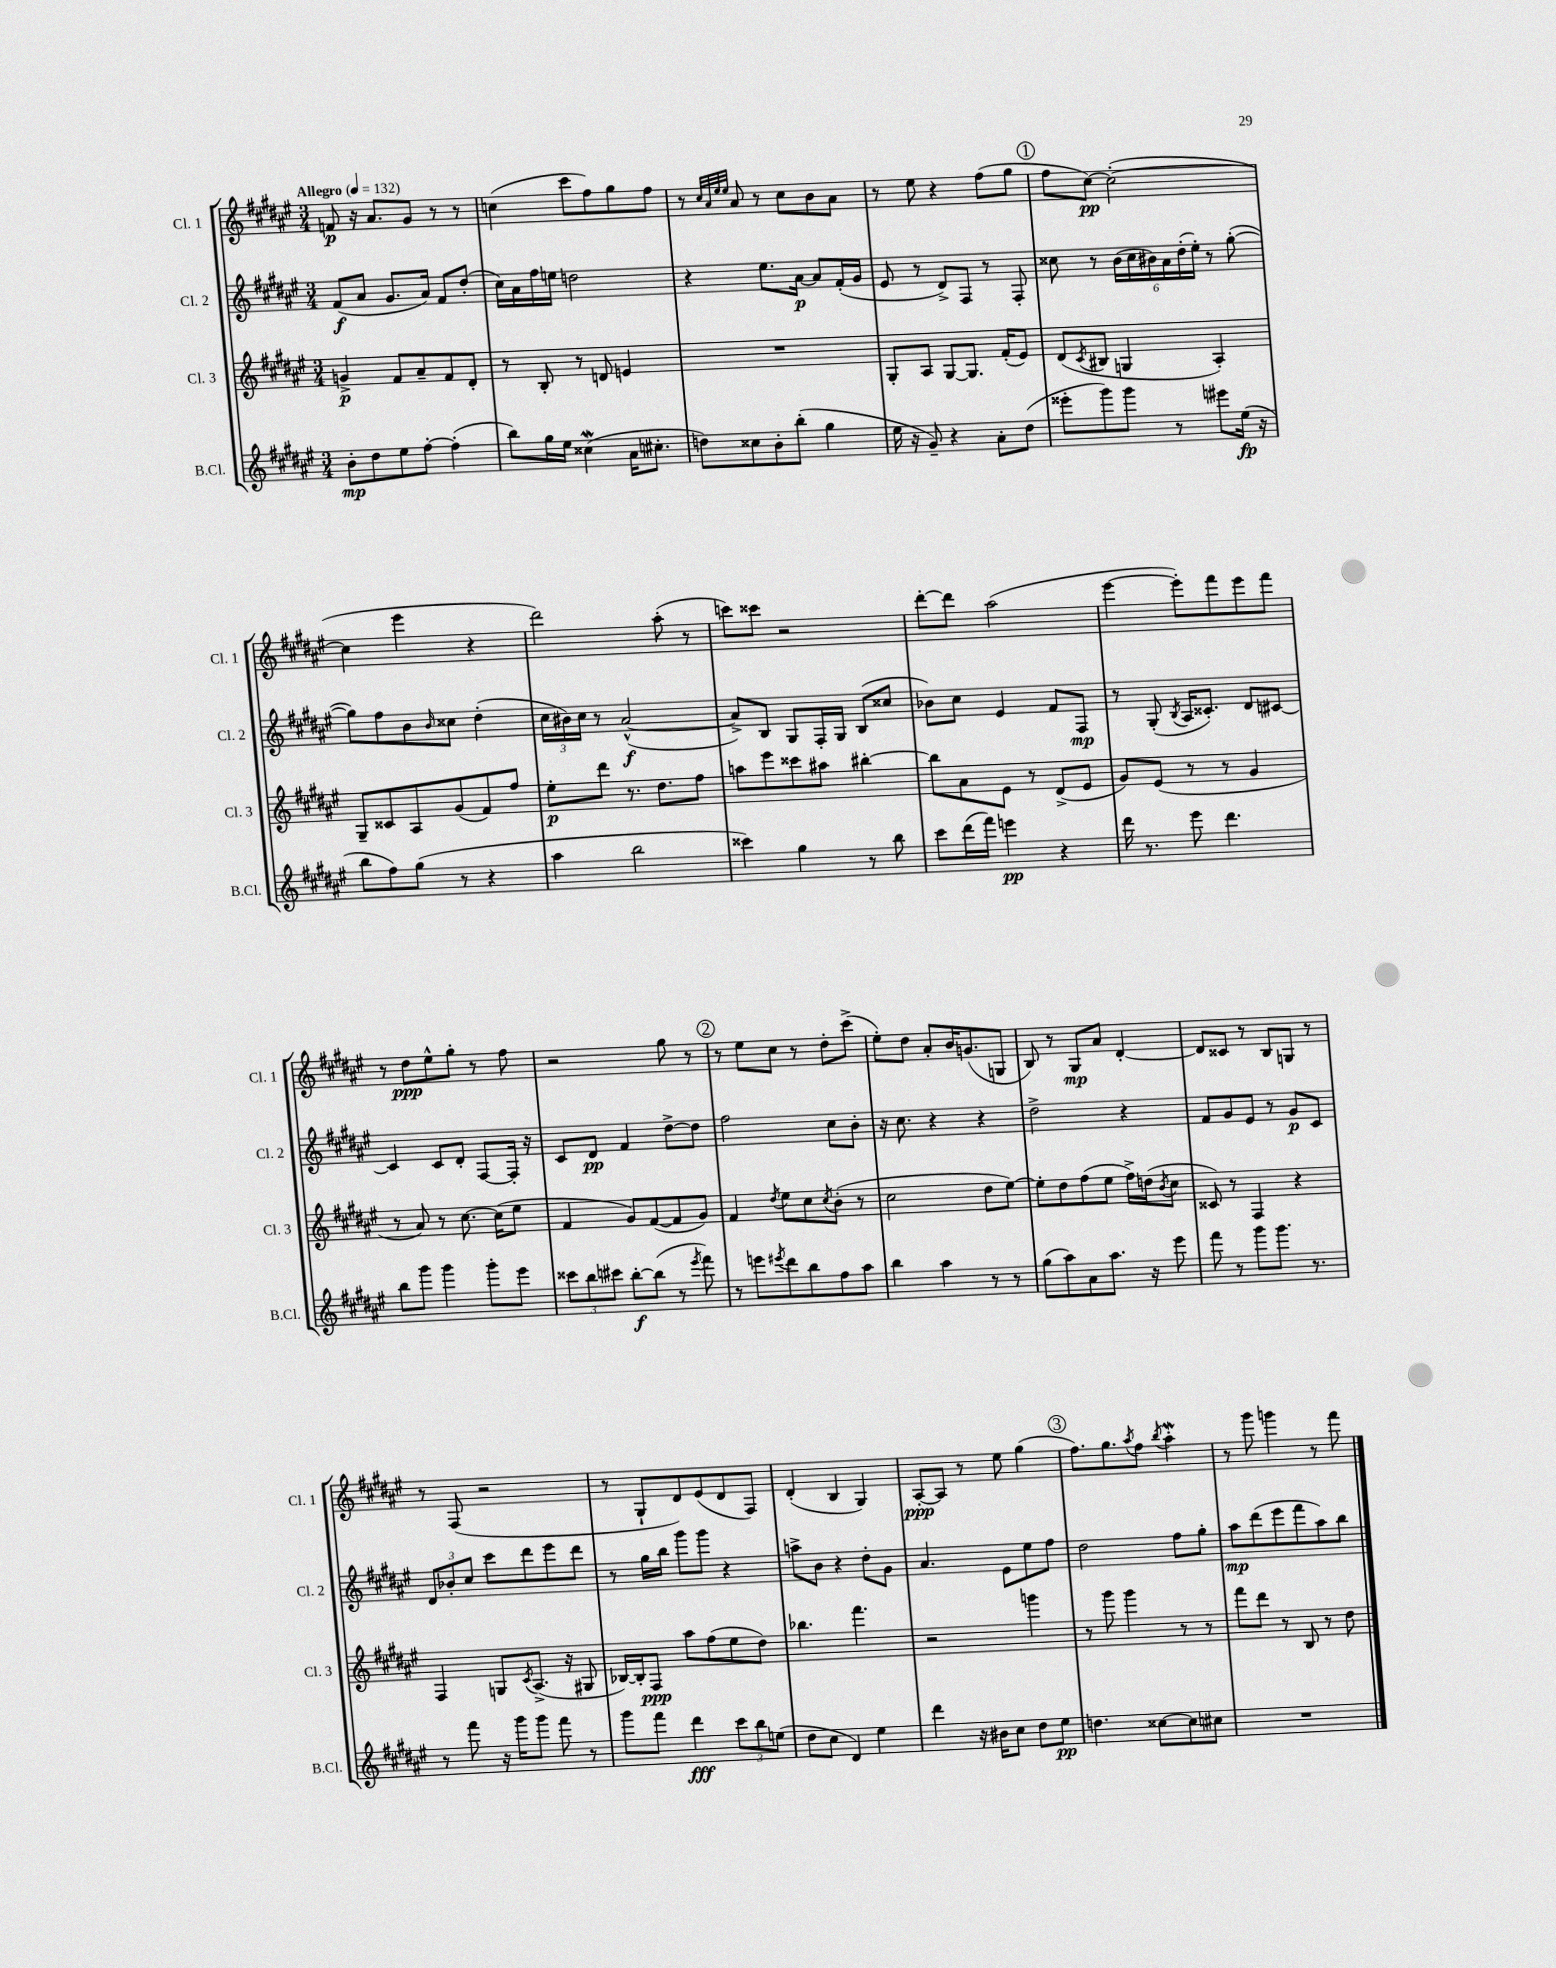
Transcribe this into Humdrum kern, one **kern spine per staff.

**kern	**dynam	**kern	**dynam	**kern	**dynam	**kern	**dynam
*part4	*part4	*part3	*part3	*part2	*part2	*part1	*part1
*staff4	*staff4	*staff3	*staff3	*staff2	*staff2	*staff1	*staff1
*I"B.Cl.	*	*I"Cl. 3	*	*I"Cl. 2	*	*I"Cl. 1	*
*I'B.Cl.	*	*I'Cl. 3	*	*I'Cl. 2	*	*I'Cl. 1	*
*clefG2	*	*clefG2	*	*clefG2	*	*clefG2	*
*k[f#c#g#d#a#e#]	*	*k[f#c#g#d#a#e#]	*	*k[f#c#g#d#a#e#]	*	*k[f#c#g#d#a#e#]	*
*M3/4	*	*M3/4	*	*M3/4	*	*M3/4	*
*MM132	*	*MM132	*	*MM132	*	*MM132	*
=1	=1	=1	=1	=1	=1	=1	=1
!	!	!	!	!	!	!LO:TX:a:B:t=Allegro	!
8b'\L	mp	4gn^/	p	(8f#/L	f	8fn/	p
8dd#\	.	.	.	8a#/J	.	16r	.
.	.	.	.	.	.	8.a#/L	.
8ee#\	.	8f#/L	.	8.g#/L	.	.	.
[8ff#'\J	.	8a#~/	.	.	.	8g#/J	.
.	.	.	.	16a#/Jk)	.	.	.
(4ff#'\]	.	8f#/	.	8f#/L	.	8r	.
.	.	8d#'/J	.	(8dd#'/J	.	8r	.
=2	=2	=2	=2	=2	=2	=2	=2
8bb\L)	.	8r	.	16cc#\LL)	.	(4ccn\	.
.	.	.	.	16a#\	.	.	.
16gg#\L	.	8B'/	.	16ff#\	.	.	.
16ee#\JJ	.	.	.	16een\JJ	.	.	.
(4cc##XW\	.	8r	.	2ddn\	.	8ccc#\L	.
.	.	8dn/	.	.	.	8ff#\)	.
16a#\KL	.	4en/	.	.	.	8gg#\	.
8.cc#X'\J	.	.	.	.	.	.	.
.	.	.	.	.	.	8ff#\J	.
=3	=3	=3	=3	=3	=3	=3	=3
8ddn\L)	.	2.r	.	4r	.	8r	.
.	.	.	.	.	.	32qqcc#/LLL	.
.	.	.	.	.	.	32qqa#/	.
.	.	.	.	.	.	32qqee#/	.
.	.	.	.	.	.	32qqee#/JJJ	.
8cc##X\	.	.	.	.	.	8a#/	.
8b'\	.	.	.	8.ee#\L	.	8r	.
(8bb'\J	.	.	.	.	.	8cc#\L	.
.	.	.	.	[16a#\Jk	p	.	.
4gg#\	.	.	.	8a#/L]	.	8b\	.
.	.	.	.	(16f#'/L	.	8a#\J	.
.	.	.	.	16g#/JJ	.	.	.
=4	=4	=4	=4	=4	=4	=4	=4
16ee#\	.	8G#'/L	.	8e#/	.	8r	.
16r	.	.	.	.	.	.	.
8g#~/)	.	8A#/J	.	8r	.	8ee#\	.
4r	.	[8G#/L	.	8d#^/L)	.	4r	.
.	.	8.G#/J]	.	8F#/J	.	.	.
8a#'\L	.	.	.	8r	.	(8ff#\L	.
.	.	(16f#'/KL	.	.	.	.	.
(8dd#\J	.	8e#/J)	.	8F#'/	.	8gg#\J	.
!!LO:REH:place=s1:t=1
=5	=5	=5	=5	=5	=5	=5	=5
8eee##X'\L	.	(8d#/L	.	8cc##X\	.	8ff#\L	.
.	.	8qc#/	.	.	.	.	.
8ggg#\)	.	8B#X/J	.	8r	.	[8cc#\J)	pp
8ggg#\J	.	4Gn/	.	(24b\LL	.	(2cc#'\_	.
.	.	.	.	24cc##\	.	.	.
.	.	.	.	24b#X\)	.	.	.
8r	.	.	.	24a#\	.	.	.
.	.	.	.	(24dd#'\	.	.	.
.	.	.	.	24ee#'\JJ)	.	.	.
8eee#X\L	.	4A#'/)	.	8r	.	.	.
(16ee#\Jk	fp	.	.	([8gg#'\	.	.	.
16r	.	.	.	.	.	.	.
!!LO:LB:g=z
=6	=6	=6	=6	=6	=6	=6	=6
8bb\L	.	8G#~/L	.	8gg#\L])	.	4cc#\]	.
8ff#\)	.	8c##X/	.	8ff#\	.	.	.
(8gg#\J	.	8A#/	.	8b\	.	4eee#\	.
.	.	.	.	16qqb/	.	.	.
8r	.	(8g#/	.	8cc##X\J	.	.	.
4r	.	8f#/)	.	(4dd#'\	.	4r	.
.	.	8ff#/J	.	.	.	.	.
=7	=7	=7	=7	=7	=7	=7	=7
4aa#\	.	8ee#'\L	p	24cc#\LL	.	2ddd#\)	.
.	.	.	.	24b#X\)	.	.	.
.	.	.	.	24cc#\JJ	.	.	.
.	.	8ddd#\J	.	8r	.	.	.
2bb\	.	8.r	.	([2a#^^/	f	.	.
.	.	8.dd#\L	.	.	.	.	.
.	.	.	.	.	.	(8aa#'\	.
.	.	8ff#\J	.	.	.	8r	.
=8	=8	=8	=8	=8	=8	=8	=8
4ccc##X\)	.	8aan\L	.	8a#^/L])	.	8cccn\L)	.
.	.	8eee#\	.	8B/J	.	8ccc##X\J	.
4gg#\	.	8ccc##X\	.	8G#/L	.	2r	.
.	.	8aa#X\J	.	16F#'/L	.	.	.
.	.	.	.	16G#/JJ	.	.	.
8r	.	[4bb#X'\	.	(8B/L	.	.	.
8bb\	.	.	.	8cc##X/J	.	.	.
=9	=9	=9	=9	=9	=9	=9	=9
8ccc#\L	.	8bb#\L]	.	8b-X\L)	.	[8ddd#'\L	.
(16ddd#\L	.	8a#\	.	8cc#\J	.	8ddd#\J]	.
16fff#\JJ)	.	.	.	.	.	.	.
4eeen\	pp	8e#\J	.	4e#/	.	(2aa#\	.
.	.	8r	.	.	.	.	.
4r	.	(8d#^/L	.	8f#/L	.	.	.
.	.	8e#/J	.	8F#/J	mp	.	.
=10	=10	=10	=10	=10	=10	=10	=10
16ddd#\	.	8g#/L)	.	8r	.	[4eee#\	.
8.r	.	.	.	.	.	.	.
.	.	(8e#/J	.	(8G#'/	.	.	.
.	.	.	.	8qB/	.	.	.
8eee#\	.	8r	.	16A#/KL	.	8eee#'\L])	.
.	.	.	.	8.c##X'/J)	.	.	.
4.ddd#\	.	8r	.	.	.	8fff#\	.
.	.	4g#/	.	8d#/L	.	8eee#\	.
.	.	.	.	[8c#X/J	.	8fff#\J	.
!!LO:LB:g=z
=11	=11	=11	=11	=11	=11	=11	=11
8bb\L	.	8r	.	4c#/]	.	8r	.
8ggg#\J	.	8a#/)	.	.	.	8dd#\L	ppp
4ggg#\	.	8r	.	8c#/L	.	8ee#^^\	.
.	.	[8.cc#\	.	8d#'/J	.	8gg#'\J	.
8ggg#'\L	.	.	.	[8F#/L	.	8r	.
.	.	(16cc#\KL]	.	.	.	.	.
8eee#\J	.	8ee#\J	.	16F#'/Jk]	.	8ff#\	.
.	.	.	.	16r	.	.	.
=12	=12	=12	=12	=12	=12	=12	=12
12ccc##X\L	.	4f#/	.	8c#/L	.	2r	.
12bb\	.	.	.	.	.	.	.
.	.	.	.	8d#/J	pp	.	.
12ccc#X\J	.	.	.	.	.	.	.
[8bb'\L	f	8g#/L)	.	4f#/	.	.	.
(8bb\J]	.	([8f#/	.	.	.	.	.
8r	.	8f#/]	.	[8dd#^\L	.	8gg#\	.
8qeee#/	.	.	.	.	.	.	.
8fff#\)	.	8g#/J)	.	8dd#\J]	.	8r	.
!!LO:REH:place=s1:t=2
=13	=13	=13	=13	=13	=13	=13	=13
8r	.	4f#/	.	2ff#\	.	8r	.
8eeen\L	.	.	.	.	.	8ee#\L	.
8qeee#X/	.	8qdd#/	.	.	.	.	.
8ddd#\	.	8ee#\L	.	.	.	8cc#\J	.
8bb\	.	8cc#\	.	.	.	8r	.
.	.	8qcc#/	.	.	.	.	.
8ff#\	.	(8b'\J	.	8cc#\L	.	8dd#'\L	.
8aa#\J	.	8r	.	8b'\J	.	(8ccc#^\J	.
=14	=14	=14	=14	=14	=14	=14	=14
4bb\	.	2cc#\	.	16r	.	8ee#'\L)	.
.	.	.	.	8.cc#\	.	.	.
.	.	.	.	.	.	8dd#\J	.
4aa#\	.	.	.	4r	.	8a#'/L	.
.	.	.	.	.	.	16b/K	.
.	.	.	.	.	.	(8.gn/	.
8r	.	8dd#\L	.	4r	.	.	.
8r	.	[8ee#\J)	.	.	.	8Gn/J	.
=15	=15	=15	=15	=15	=15	=15	=15
(8gg#\L	.	8ee#'\L]	.	2dd#^\	.	8B/)	.
8aa#\)	.	8dd#\	.	.	.	8r	.
8a#\	.	(8ff#\	.	.	.	8G#/L	mp
8.aa#\J	.	8ee#\J	.	.	.	8a#/J	.
.	.	16ff#^\LL)	.	4r	.	[4d#'/	.
16r	.	(16ddn\J	.	.	.	.	.
.	.	8qb/	.	.	.	.	.
8eee#\	.	8cc#\J	.	.	.	.	.
=16	=16	=16	=16	=16	=16	=16	=16
8fff#\	.	8c##X/)	.	8f#/L	.	8d#/L]	.
8r	.	8r	.	8g#/	.	8c##X/J	.
8ggg#\L	.	4F#/	.	8e#/J	.	8r	.
8.ggg#\J	.	.	.	8r	.	8B/L	.
.	.	4r	.	8g#/L	p	8Gn/J	.
8.r	.	.	.	.	.	.	.
.	.	.	.	8c#/J	.	8r	.
!!LO:LB:g=z
=17	=17	=17	=17	=17	=17	=17	=17
8r	.	4F#/	.	12d#/L	.	8r	.
.	.	.	.	12b-X'/	.	.	.
8fff#\	.	.	.	.	.	(8F#/	.
.	.	.	.	12cc#/J	.	.	.
16r	.	8Gn/L	.	8ccc#\L	.	2r	.
16ggg#\KL	.	.	.	.	.	.	.
.	.	8qc#/	.	.	.	.	.
8ggg#\J	.	(8.A#^/J	.	8ddd#\	.	.	.
8fff#\	.	.	.	8eee#\	.	.	.
.	.	16r	.	.	.	.	.
8r	.	8G#X/	.	8ddd#\J	.	.	.
=18	=18	=18	=18	=18	=18	=18	=18
8ggg#\L	.	[16B-X/LL)	.	8r	.	8r	.
.	.	16B-'/J]	.	.	.	.	.
8fff#\J	.	8F#/J	ppp	16gg#\LL	.	8G#`/L	.
.	.	.	.	16bb\JJ	.	.	.
4ddd#\	fff	8aa#\L	.	8ggg#\L	.	8d#/)	.
.	.	(8ff#\	.	8ggg#\J	.	(8e#/	.
12ccc#\L	.	8ee#\	.	4r	.	8d#/	.
12bb\	.	.	.	.	.	.	.
.	.	8dd#\J)	.	.	.	8F#/J)	.
(12een\J	.	.	.	.	.	.	.
=19	=19	=19	=19	=19	=19	=19	=19
8dd#\L	.	4.bb-X\	.	8aan^\L	.	(4d#'/	.
8cc#\J	.	.	.	8b\J	.	.	.
4d#/)	.	.	.	4r	.	4B/	.
.	.	4.fff#\	.	.	.	.	.
4ee#\	.	.	.	8dd#'\L	.	4G#/)	.
.	.	.	.	8g#\J	.	.	.
=20	=20	=20	=20	=20	=20	=20	=20
4ddd#\	.	2r	.	4.a#/	.	[8A#'/L	ppp
.	.	.	.	.	.	8A#/J]	.
16r	.	.	.	.	.	8r	.
16b#X\KL	.	.	.	.	.	.	.
8cc#\J	.	.	.	8e#\L	.	8ee#\	.
8dd#\L	.	4gggn\	.	8ee#\	.	(4gg#\	.
8ee#\J	pp	.	.	8ff#\J	.	.	.
!!LO:REH:place=s1:t=3
=21	=21	=21	=21	=21	=21	=21	=21
4.ddn\	.	8r	.	2dd#\	.	8.ff#\L)	.
.	.	8ggg#\	.	.	.	.	.
.	.	.	.	.	.	8.gg#\	.
.	.	4ggg#\	.	.	.	.	.
.	.	.	.	.	.	8qaa#/	.
[8cc##X\L	.	.	.	.	.	8ff#\J	.
.	.	.	.	.	.	8qbb/	.
8cc##\]	.	8r	.	8ff#\L	.	4aa#W'\	.
8cc#X\J	.	8r	.	8gg#'\J	.	.	.
=22	=22	=22	=22	=22	=22	=22	=22
2.r	.	8fff#\L	.	8aa#\L	mp	8r	.
.	.	8ddd#\J	.	(8ddd#\	.	8ggg#\	.
.	.	8r	.	8eee#\	.	4gggn\	.
.	.	8B/	.	8fff#\	.	.	.
.	.	8r	.	8aa#\)	.	8r	.
.	.	8dd#\	.	8bb\J	.	8fff#\	.
==	==	==	==	==	==	==	==
*-	*-	*-	*-	*-	*-	*-	*-
